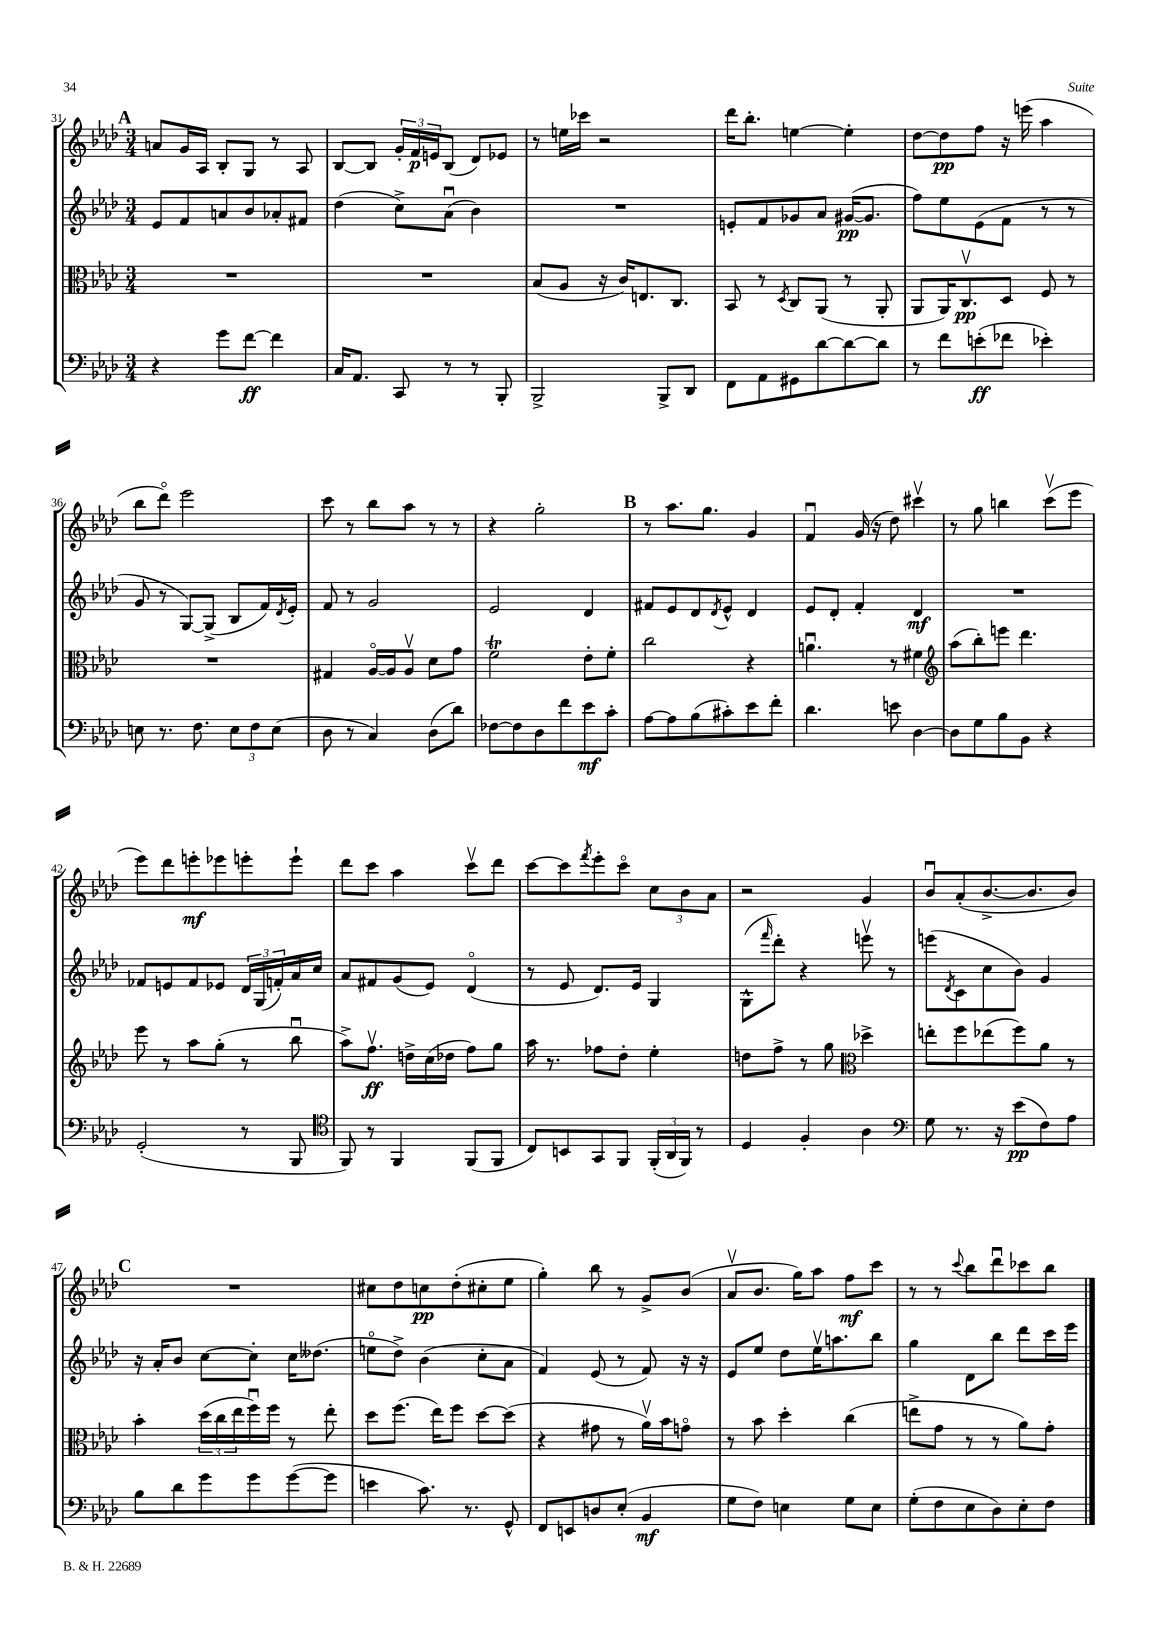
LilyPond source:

<<
\new StaffGroup <<
\new Staff = "s0" {
    \clef treble \key aes \major \numericTimeSignature \time 3/4
    \mark \markup { \bold "A" } a'8 g'16 aes16 bes8-. g8 r8 aes8 |
    bes8~ bes8 \tuplet 3/2 { g'16-. f'16\p e'16 } bes8( des'8) ees'8 |
    r8 e''16 ces'''16 r2 |
    des'''16 bes''8.-. e''4~ e''4-. |
    des''8~ des''8\pp f''8 r16 e'''16( aes''4 |
    bes''8 des'''8\flageolet) ees'''2 |
    c'''8 r8 bes''8 aes''8 r8 r8 |
    r4 g''2-. |
    \mark \markup { \bold "B" } r8 aes''8. g''8. g'4 |
    f'4\downbow g'16( r16 des''8) cis'''4\upbow |
    r8 g''8 b''4 c'''8\upbow( ees'''8 |
    ees'''8) des'''8 e'''8-.\mf ees'''8 e'''8-. e'''8-! |
    des'''8 c'''8 aes''4 c'''8\upbow des'''8 |
    c'''8~ c'''8 \acciaccatura { f'''8 } ees'''8-. c'''8\flageolet \tuplet 3/2 { c''8 bes'8 aes'8 } |
    r2 g'4 |
    bes'8\downbow aes'8-.( bes'8.~-> bes'8. bes'8) |
    \mark \markup { \bold "C" } R2. |
    cis''8 des''8 c''8\pp des''8-.( cis''8-. ees''8 |
    g''4-.) bes''8 r8 g'8-> bes'8( |
    aes'8\upbow bes'8. g''16) aes''8 f''8\mf c'''8 |
    r8 r8 \appoggiatura { c'''8 } bes''8 des'''8\downbow ces'''8 bes''8 \bar "|." |
}
\new Staff = "s1" {
    \clef treble \key aes \major \numericTimeSignature \time 3/4
    \mark \markup { \bold "A" } ees'8 f'8 a'8 bes'8 aes'8-. fis'8 |
    des''4( c''8->) aes'8\downbow( bes'4) |
    R2. |
    e'8-. f'8 ges'8 aes'8 gis'16~\pp( gis'8. |
    f''8) ees''8 ees'8( f'8 r8 r8 |
    g'8 r8 g8~) g8->( bes8 f'16) \acciaccatura { des'8 } ees'16-. |
    f'8 r8 g'2 |
    ees'2 des'4 |
    \mark \markup { \bold "B" } fis'8 ees'8 des'8 \acciaccatura { des'8 } ees'8-^ des'4 |
    ees'8 des'8-. f'4-. des'4\mf |
    R2. |
    fes'8 e'8 fes'8 ees'8 \tuplet 3/2 { des'16 g16( f'16-.) } aes'16 c''16 |
    aes'8 fis'8 g'8( ees'8) des'4\flageolet( |
    r8 ees'8 des'8.) ees'16 g4 |
    g8-^( \grace { f'''16 } des'''8-.) r4 e'''8\upbow r8 |
    e'''8( \acciaccatura { des'8 } c'8 c''8 bes'8) g'4 |
    \mark \markup { \bold "C" } r16 aes'16-. bes'8 c''8~ c''8-. c''16 deses''8.( |
    e''8\flageolet des''8->) bes'4( c''8-. aes'8 |
    f'4) ees'8( r8 f'8) r16 r16 |
    ees'8 ees''8 des''8 ees''16\upbow a''8. bes''8 |
    g''4 des'8 bes''8 des'''8 c'''16 ees'''16 \bar "|." |
}
\new Staff = "s2" {
    \clef alto \key aes \major \numericTimeSignature \time 3/4
    \mark \markup { \bold "A" } R2. |
    R2. |
    bes8( aes8 r16 c'16) e8. c8. |
    bes,8 r8 \acciaccatura { des8 } c8 aes,8( r8 aes,8-. |
    aes,8 aes,16) c8.\upbow\pp des8 f8 r8 |
    R2. |
    gis4 aes16~\flageolet aes16 aes8\upbow des'8 g'8 |
    f'2\trill ees'8-. f'8-. |
    \mark \markup { \bold "B" } c''2 r4 |
    a'4.\downbow r8 fis'4 |
    \clef treble aes''8( bes''8-.) e'''8 des'''4. |
    ees'''8 r8 aes''8 g''8-.( r8 bes''8\downbow |
    aes''8->) f''8.\upbow\ff d''16-> c''16( des''16 f''8) g''8 |
    aes''16 r8. fes''8 des''8-. ees''4-. |
    d''8 f''8-> r8 g''8 \clef alto des''4-> |
    e''8-. f''8 ees''8( f''8) aes'8 r8 |
    \mark \markup { \bold "C" } bes'4-. \tuplet 3/2 { des''16( c''16 ees''16 } f''16\downbow) f''16 r8 ees''8-. |
    des''8 f''8.( ees''16) f''8 des''8~ des''8( |
    r4 gis'8 r8 aes'16\upbow) bes'16 g'8\flageolet |
    r8 bes'8 des''4-. c''4( |
    e''8-> g'8 r8 r8 aes'8) g'8-. \bar "|." |
}
\new Staff = "s3" {
    \clef bass \key aes \major \numericTimeSignature \time 3/4
    \mark \markup { \bold "A" } r4 g'8 f'8~\ff f'4 |
    c16 aes,8. c,8 r8 r8 bes,,8-. |
    bes,,2-> bes,,8-> des,8 |
    f,8 aes,8 gis,8 des'8~ des'8~ des'8 |
    r8 f'8 e'8-.\ff( fes'8 ees'4-.) |
    e8 r8. f8. \tuplet 3/2 { e8 f8 e8( } |
    des8 r8 c4) des8( des'8) |
    fes8~ fes8 des8 f'8 ees'8\mf c'8-. |
    \mark \markup { \bold "B" } aes8~ aes8 bes8( cis'8-.) ees'8 f'8-. |
    des'4. e'8 des4~ |
    des8 g8 bes8 bes,8 r4 |
    g,2-.( r8 bes,,8 |
    \clef tenor f,8) r8 f,4 f,8( f,8 |
    c8) b,8 g,8 f,8 \tuplet 3/2 { f,16-.( aes,16 f,16) } r8 |
    des4 f4-. aes4 |
    \clef bass g8 r8. r16 ees'8\pp( f8) aes8 |
    \mark \markup { \bold "C" } bes8 des'8 g'8 g'8 g'8~( g'8 |
    e'4 c'8.) r8. g,8-^ |
    f,8 e,8 d8 ees8-.( bes,4\mf |
    g8 f8) e4 g8 e8 |
    g8-.( f8 ees8 des8) ees8-. f8 \bar "|." |
}
>>
>>
\layout { \context { \Score currentBarNumber = #31 } }
